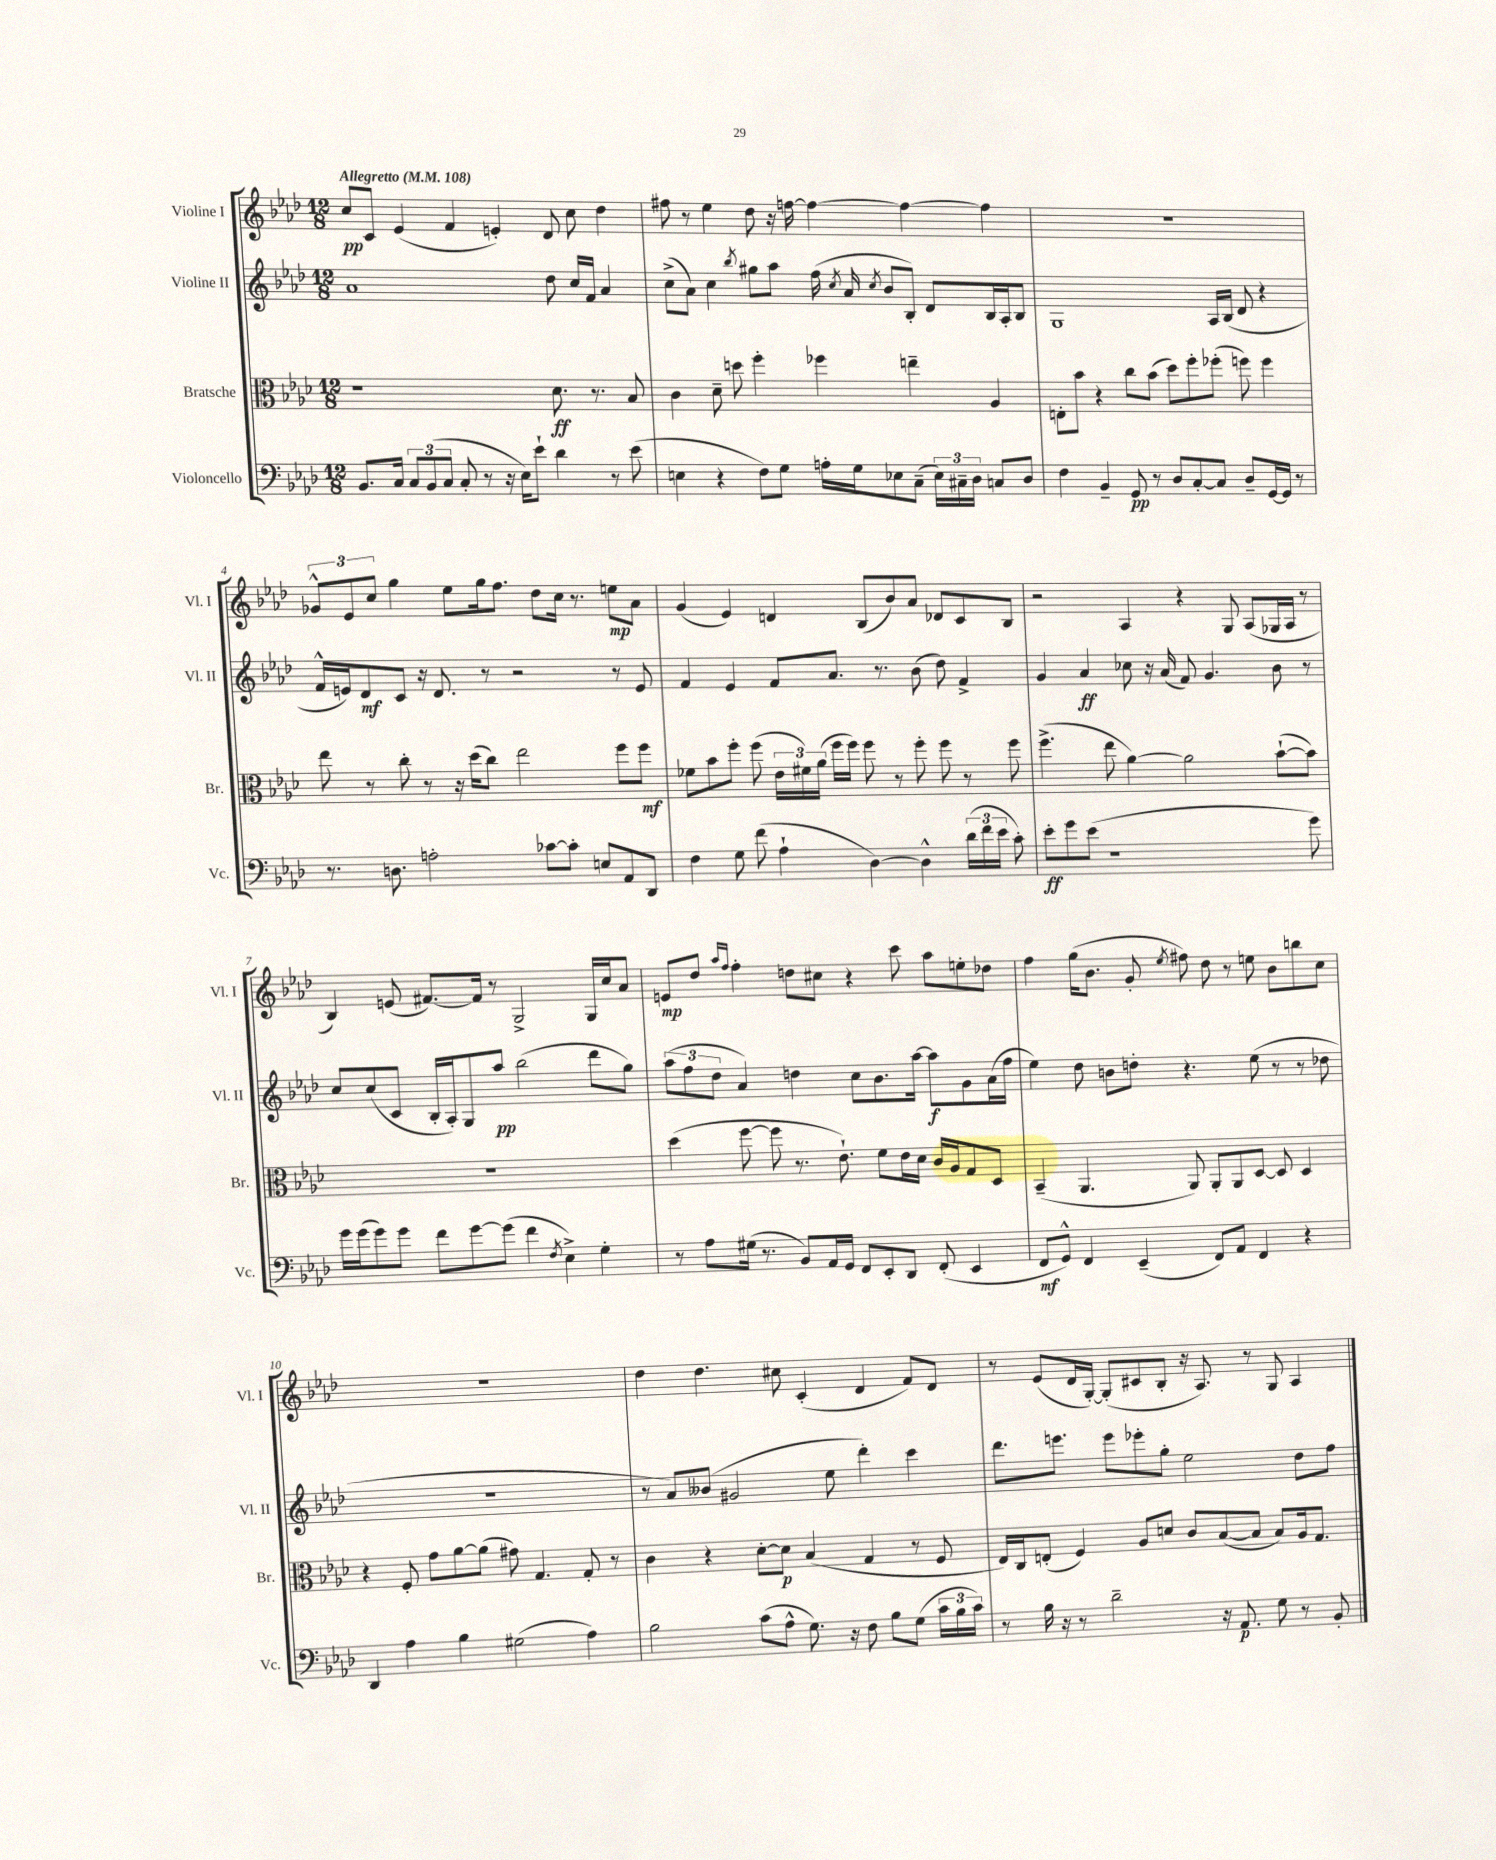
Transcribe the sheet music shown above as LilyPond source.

<<
\new StaffGroup <<
\new Staff = "s0" \with { instrumentName = "Violine I" shortInstrumentName = "Vl. I" } {
    \clef treble \key aes \major \numericTimeSignature \time 12/8 \tempo "Allegretto" 4 = 108
    \autoBeamOff c''8[\pp c'8] ees'4( f'4 e'4-.) des'8 c''8 des''4 |
    fis''8 r8 ees''4 des''8 r16 f''16~ f''4~ f''4~ f''4 |
    R1. |
    \tuplet 3/2 { ges'8[-^ ees'8 c''8] } g''4 ees''8[ g''16 f''8.] des''8[ c''16] r8. e''8[\mp aes'8] |
    g'4( ees'4) d'4 bes8[( bes'8) aes'8] des'8[ c'8 bes8] |
    r2 aes4 r4 g8 aes8[( ges16 aes16] r8 |
    bes4) e'8( fis'8.[~) fis'16] r8 g2-> g16[ c''16 aes'8] |
    e'8[\mp des''8] \grace { aes''16[ f''16] } f''4-. d''8[ cis''8] r4 c'''8 aes''8[ e''8-. des''8] |
    f''4 g''16[( bes'8.] g'8-. \acciaccatura { ees''8 } fis''8) des''8 r8 e''8 bes'8[ b''8 c''8] |
    R1. |
    des''4 des''4. cis''8 c'4-.( des'4 f'8[) des'8] |
    r8 ees'8[( des'16 g16]~-.) g8[-.( cis'8 bes8]-. r16 aes8.) r8 g8 aes4 \bar "|." |
}
\new Staff = "s1" \with { instrumentName = "Violine II" shortInstrumentName = "Vl. II" } {
    \clef treble \key aes \major \numericTimeSignature \time 12/8
    \autoBeamOff aes'1 des''8 c''16[ f'16] aes'4 |
    c''8[->( aes'8]) c''4 \acciaccatura { bes''8 } gis''8[ aes''8] f''16( \acciaccatura { c''8 } aes'16 \acciaccatura { c''8 } bes'8[ bes8]-.) des'8[ bes16 aes16-. bes8] |
    g1 aes16[ bes16]( des'8 r4 |
    f'16[-^ e'16) des'8\mf c'8] r16 des'8. r8 r2 r8 e'8 |
    f'4 ees'4 f'8[ aes'8.] r8. bes'8( des''8) f'4-> |
    g'4 aes'4\ff ces''8 r16 aes'16( f'8) g'4. bes'8 r8 |
    c''8[ c''8( c'8] bes16[-. aes16-.) g8 aes''8]\pp bes''2( des'''8[ g''8]) |
    \tuplet 3/2 { aes''8[( f''8 des''8] } aes'4) d''4 c''8[ bes'8. aes''16]~ aes''8[\f g'8 aes'16( f''16] |
    ees''4) des''8 b'8[ d''8]-. r4. ees''8( r8 r8 des''8 |
    R1. |
    r8 aes'8[) beses'8]( gis'2 ees''8 des'''4-.) c'''4 |
    des'''8.[ e'''8.] e'''8[ ees'''8-. g''8]-. ees''2 des''8[ f''8] \bar "|." |
}
\new Staff = "s2" \with { instrumentName = "Bratsche" shortInstrumentName = "Br." } {
    \clef alto \key aes \major \numericTimeSignature \time 12/8
    \autoBeamOff r1 des'8.\ff r8. bes8 |
    c'4 des'8-- d''8 f''4-. fes''4 e''4-- aes4 |
    e8[-. bes'8] r4 c''8[ bes'8]( des''8[) f''8-. fes''8]-.( f''8) f''4 |
    ees''8 r8 c''8-. r8 r16 des''16[( c''8]) ees''2 f''8[ f''8]\mf |
    fes'8[ bes'8 f''8]-. f''8( \tuplet 3/2 { ees'16[ fis'16) aes'16]( } f''16[ f''16]) f''8 r8 f''8-. f''8 r8 f''8 |
    f''4.->( ees''8 aes'4~) aes'2 bes'8[~-!( bes'8]) |
    R1. |
    des''4( f''8~ f''8 r8. ees'8.-!) f'8[ ees'16 des'16] c'16[ aes16 g8 des8] |
    bes,4--( aes,4. aes,8) aes,8[-. aes,8 des8]~ des8 des4 |
    r4 f8-. g'8[ aes'8~ aes'8]( gis'8) g4. g8-. r8 |
    c'4 r4 des'8[~-. des'8]\p bes4( g4 r8 f8 |
    ees16[) c16 e8]-.( f4) aes8[ d'8] c'8[ bes8~( bes8] bes8[) aes16 g8.] \bar "|." |
}
\new Staff = "s3" \with { instrumentName = "Violoncello" shortInstrumentName = "Vc." } {
    \clef bass \key aes \major \numericTimeSignature \time 12/8
    \autoBeamOff bes,8.[ c16] \tuplet 3/2 { c8[ bes,8( c8] } c8-. r8 r16 ees16[) ees'8]-! des'4 r8 ees'8( |
    e4 r4 f8[) g8] a16[-. g16 ees8 c8]--( \tuplet 3/2 { ees16[) cis16-- des16] } c8[ des8] |
    f4 bes,4-- g,8\pp r8 des8[ c8~-. c8] des8[-- g,16~ g,16] r8 |
    r8. d8. a2-. ces'8[~ ces'8]-. e8[ aes,8 des,8] |
    f4 g8 f'8( aes4-! des4~) des4-^ \tuplet 3/2 { des'16[( f'16 ees'16] } c'8-.) |
    ees'8[-.\ff g'8 ees'8]( r1 g'8) |
    g'16[ g'16( g'8) g'8] f'8[ g'8~ g'8]( f'4 \acciaccatura { f8 } ees4->) g4-. |
    r8 aes8[ gis16]( r8. bes,8[) aes,16 g,16] f,8[ ees,8-. des,8] f,8-.( ees,4 |
    f,8[\mf g,8]-^) f,4 ees,4--( f,8[) aes,8] f,4 r4 |
    des,4 aes4 bes4 gis2( aes4) |
    bes2 c'8[( aes8]-^ g8.) r16 f8 bes8[ g8]( \tuplet 3/2 { c'16[ bes16 c'16]) } |
    r8 bes16 r16 r8 des'2-- r16 aes,8.\p g8 r8 bes,8-. \bar "|." |
}
>>
>>
